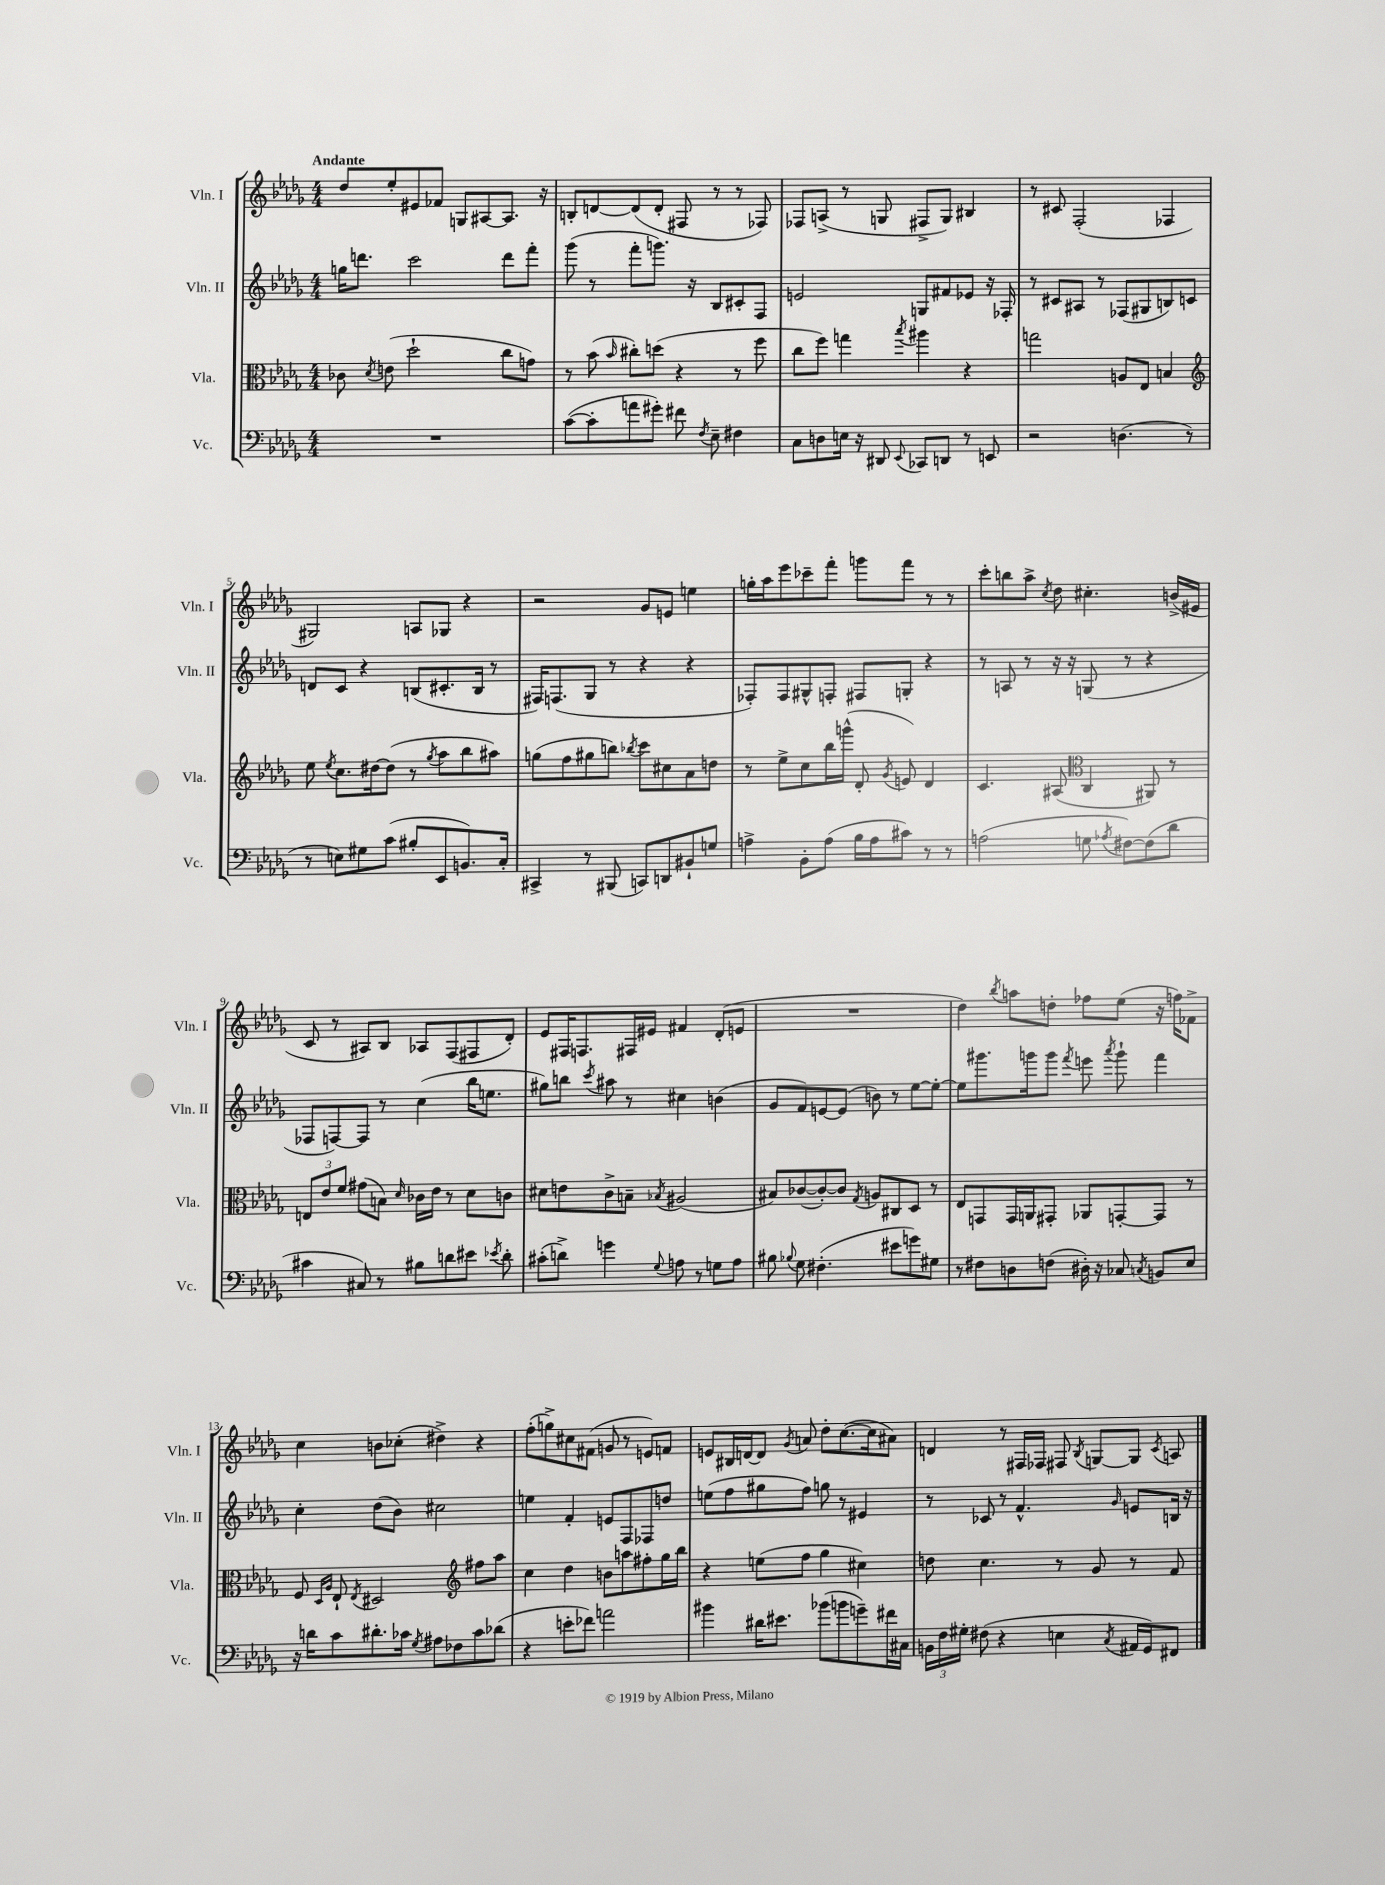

**kern	**kern	**kern	**kern
*part4	*part3	*part2	*part1
*staff4	*staff3	*staff2	*staff1
*I"Vc.	*I"Vla.	*I"Vln. II	*I"Vln. I
*I'Vc.	*I'Vla.	*I'Vln. II	*I'Vln. I
*clefF4	*clefC3	*clefG2	*clefG2
*k[b-e-a-d-g-]	*k[b-e-a-d-g-]	*k[b-e-a-d-g-]	*k[b-e-a-d-g-]
*M4/4	*M4/4	*M4/4	*M4/4
=1	=1	=1	=1
!	!	!	!LO:TX:a:B:t=Andante
1r	8c-X\	16ggn\KL	8dd-/L
.	.	8.dddn\J	.
.	8qd-/	.	.
.	(8en\	.	8ee-'/
.	2dd-`\	2ccc\	8e#X/
.	.	.	8f-X/J
.	.	.	8Gn/L
.	.	.	[8A#X/
.	8cc\L	8ddd\L	8.A#/J]
.	8gn\J)	8fff'\J	.
.	.	.	16r
=2	=2	=2	=2
([8c\L	8r	(8ggg-\	8Bn'/L
8c'\]	(8b-\	8r	[8dn/
.	16qqb-/	.	.
8an\	8cc#X'\L)	8fff'\L	(8d/]
8g#X'\J)	(8ddn\J	8.gggn\J)	8d'/J
8f#X\	4r	.	8F#X/
.	.	16r	.
8qF/	.	.	.
8E-~\	.	8B-/L	8r
4F#X\	8r	8c#X'/	8r
.	8ff\	8F/J	8F-X/)
=3	=3	=3	=3
8C\L	8cc\L	2en/	8F-X/L
8Dn\	8ff\J)	.	(8An^/J
16En\Jk	4ggn\	.	8r
16r	.	.	.
8DD#X/	.	.	8Gn/
8qqEE-/	8qbb-/	.	.
8CC-X/L	4aa#X\	8Gn/L	8F#X^/L
8DDn/J	.	8f#X/	8G/J)
8r	4r	8e-X/J	4B#X/
8EEn/	.	16r	.
.	.	16F-X'/	.
=4	=4	=4	=4
2r	2ggn\	8r	8r
.	.	8c#X/L	8c#X/
.	.	8A#X/J	(2F'/
.	.	8r	.
(4.Dn\	8An/L	(8F-X/L	.
.	8E-/J	8G#X/	.
.	4Bn/	8Bn/)	4F-X/
8r	.	8cn/J	.
!!LO:LB:g=z
=5	=5	=5	=5
*	*clefG2	*	*
8r	8ee-\	8dn/L	2G#X/)
.	8qee-/	.	.
8En\L)	8.cc\L	8c/J	.
8G#X\	.	4r	.
.	[16dd#X\k	.	.
(8c\J	(8dd#\J]	.	.
8B#X'/L	8r	(8Bn/L	8An/L
.	8qgg-/	.	.
8EE-/	8aa-\L	8.c#X'/	8G-X/J
8.BBn/)	8bb-\	.	4r
.	.	16B/Jk	.
.	8aa#X\J)	8r	.
16C'/Jk	.	.	.
=6	=6	=6	=6
4CC#X^/	(8ggn\L	16F#X/KL)	2r
.	.	(8.Fn/	.
.	8ff\	.	.
8r	8gg#X\	8G-/J	.
(8BBB#X/	8bbn\J)	8r	.
.	8qbb-X/	.	.
8CCn/L)	8ccc\L	4r	8g-/L
8DDn/	8cc#X\	.	8en/J
8BB#X`/	8a-\	4r	4een\
8Gn/J	8ddn\J	.	.
=7	=7	=7	=7
4An^\	8r	8F-X'/L)	16ggn'\LL
.	.	.	16aa-\J
.	8ee-^\L	8F-/	8eee-\
8BB-'\L	8cc\	8G#X^^/	8ccc-X~\
(8A\J	16bb-\L	8Fn'/J	8fff'\J
.	(16gggn^^\JJ	.	.
16B-\LL	8d-'/	8F#X/L	8gggn\L
16A\J	.	.	.
.	8qg-/	.	.
8c#X\J)	8en/)	8Gn'/J	8fff\J
8r	4d-/	4r	8r
8r	.	.	8r
=8	=8	=8	=8
(2An\	4.c/	8r	8ccc'\L
.	.	8An/	8bbn\
.	.	8r	8aa-^\J
.	.	.	8qcc/
.	(8A#X/	16r	8dd-\
.	.	16r	.
*	*clefC3	*	*
8Gn\	4C/	(8Gn/	4.cc#X'\
8qA-X/	.	.	.
[8F#X\L)	.	8r	.
(8F#\]	8AA#X/)	4r	.
8d-\J	8r	.	(16bn^/LL
.	.	.	16e#X/JJ
!!LO:LB:g=z
=9	=9	=9	=9
4c#X\	12En/L	8F-X/L	8c/
.	12e-/	.	.
.	.	[8Fn/)	8r
.	12f/J	.	.
8C#X/)	(8g#X\L	8F/J]	8A#X/L)
8r	8Bn\J)	8r	8B-/J
.	16qqd-/	.	.
8B#X\L	16c-X\LL	(4cc\	8A-X/L
.	16e-\JJ	.	.
8dn\	8r	.	(8F/
8e#X\J	8d-\L	16bb-\KL	8F#X/
.	.	8.een\J	.
8qe-X/	.	.	.
8d'\	8cn\J	.	8d-'/J)
=10	=10	=10	=10
(8c#X'\L	8d#X\L	8gg#X\L)	8e-/L
8dn^\J)	8en\	8bbn\J	16F#X/K
.	.	.	8.Fn/
.	.	8qccc/	.
4gn\	8c^\	8aa#X\	.
.	8Bn~\J	8r	16F#X/L
.	.	.	16e#X/JJ
8qqG-/	8qB-X/	.	.
8An\	(2A#X/	4cc#X\	4f#X/
8r	.	.	.
8Gn\L	.	(4bn\	(8d-'/L
8A\J	.	.	8en/J
=11	=11	=11	=11
8B#X\	8B#X/L)	8g-/L	1r
8qqB-X/	.	.	.
8G-\	([8c-X/	8f/)	.
(4.F#X'\	8c-'/_)	[8en/	.
.	8c-/J]	(8e/J]	.
.	8qG-/	.	.
.	8An/L	8bn\)	.
8e#X\L	8C#X/	8r	.
8gn\)	8D-/J	[8ee-\L	.
8G#X\J	8r	8ee-'\J_	.
=12	=12	=12	=12
8r	8E-/L	8ee-\L]	4dd-\)
8F#X\L	8GGn/	8.ggg#X\	.
.	.	.	8qbb-/
8Dn\	16GG/L	.	8aan\L
.	16AAn/J	16gggn\k	.
(8Fn\J	8GG#X'/J	8ggg\J	8ddn'\J
.	.	8qfff/	.
16D#X'\)	8AA-X/L	8eeen\	8ff-X\L
16r	.	.	.
.	.	8qaaa-/	.
8C-X/	[8GGn'/	8ggg`\	(8ee-\J
8qCn/	.	.	.
8BBn/L	8GG/J]	4fff\	16r
.	.	.	16ffn\KL)
8E-/J	8r	.	8f-X^\J
!!LO:LB:g=z
=13	=13	=13	=13
16r	8F/	4cc'\	4cc\
16dn\KL	.	.	.
.	16qqD-/LL	.	.
.	16qqA-/JJ	.	.
8c\	8E-`/	.	.
.	8qE-/	.	.
8.d#X'\	2D#X/	(8dd-\L	8bn\L
.	.	8b-\J)	(8cc-X'\J
16c-X\Jk	.	.	.
8qG-/	.	.	.
8A#X\L	.	2cc#X\	4dd#X^\)
8F-X\	.	.	.
*	*clefG2	*	*
8c-\	8ff#X\L	.	4r
(8d-X\J	8aa-\J	.	.
=14	=14	=14	=14
4r	4cc\	4een\	(8ff'\L
.	.	.	8ggn^\)
8en'\L	4dd-\	4f'/	8cc#X\
8f-X\J)	.	.	(8f#X\J
2an\	8bn\L	8en/L	8gn/
.	8aan\	8F/	8r
.	8ff#X'\	8F-X/	8en/L)
.	16gg-\L	8ddn/J	8fn/J
.	16bb-\JJ	.	.
=15	=15	=15	=15
4b#X\	4r	(8een\L	8en/L
.	.	8ff\	16B#X/L
.	.	.	[16dn/J
16d#X\KL	(8een\L	8gg#X\	8d/J]
8.e#X\J	.	.	.
.	.	.	8qg-/
.	8ff\J	8ff\J)	8an/
(8b-X\L	4gg-\	8ggn\	8dd-'\L
8bn\	.	8r	([8.cc\
8gn~\)	4cc#X\)	4e#X/	.
.	.	.	16cc\k]
16f#X\L	.	.	8a#X\J)
16C#X\JJ	.	.	.
=16	=16	=16	=16
24BBn\LL	8ddn\	8r	4dn/
24F\	.	.	.
24G#X'\JJ	.	.	.
(8F#X\	4.cc\	8c-X/	.
4r	.	8r	8r
.	.	4.f^^/	16F#X/LL
.	.	.	16F-X/JJ
4En\	8r	.	8F#X/
.	.	.	8qB-/
.	8g-/	.	[8Gn/L
8qC/	.	16qqg-/	.
16AA#X/LL	8r	8en/L	8G/J]
16GG-/J)	.	.	.
.	.	.	8qc/
8FF#X/J	8f/	16Bn/Jk	8An/
.	.	16r	.
==	==	==	==
*-	*-	*-	*-
